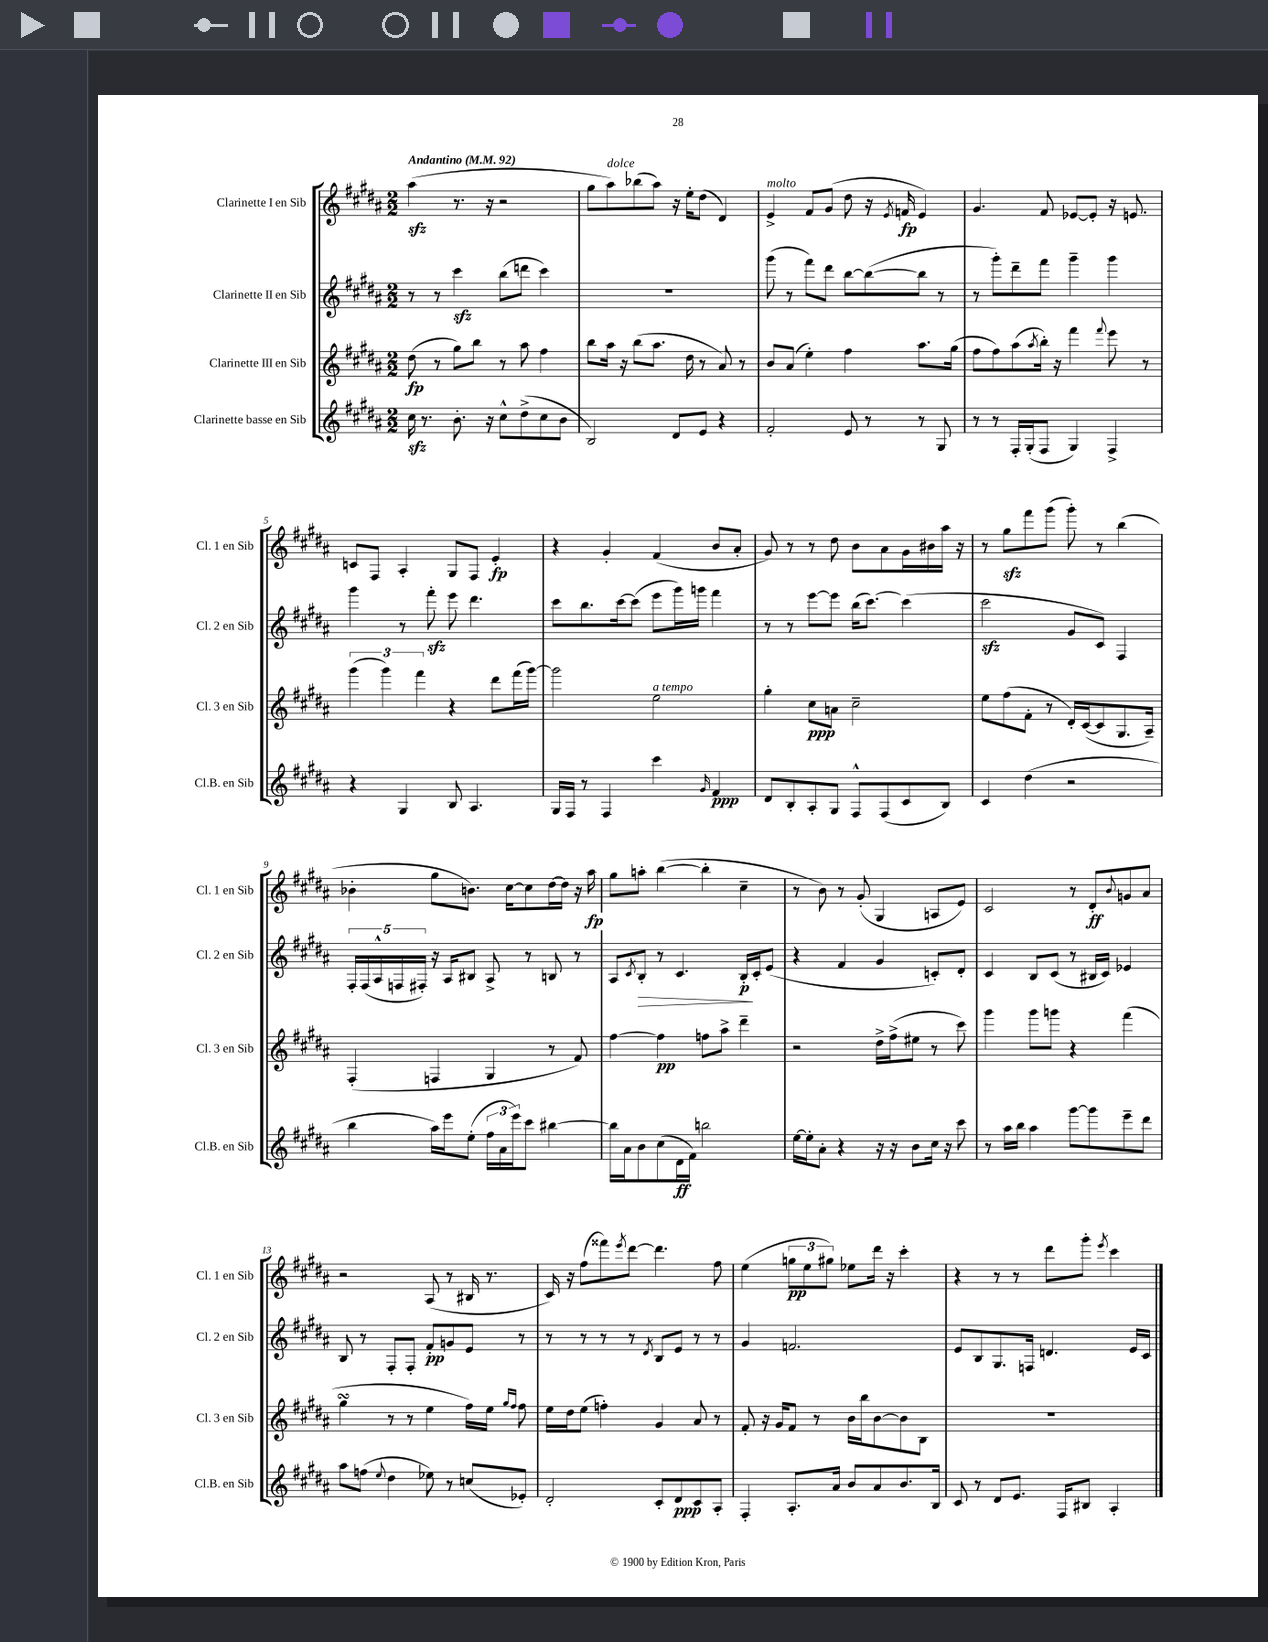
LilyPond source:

<<
\new StaffGroup <<
\new Staff = "s0" \with { instrumentName = "Clarinette I en Sib" shortInstrumentName = "Cl. 1 en Sib" } {
    \clef treble \key b \major \numericTimeSignature \time 2/2 \tempo "Andantino" 4 = 92
    ais''4\sfz( r8. r16 r2 |
    gis''8 ais''8^\markup { \italic "dolce" }) bes''8( ais''8) r16 e''16-. dis''8( dis'4) |
    e'4->^\markup { \italic "molto" } fis'8 gis'8( dis''8 r16 \acciaccatura { e'8 } f'16\fp e'4) |
    gis'4. fis'8 ees'8~ ees'8-. r16 e'8. |
    c'8 fis8 ais4-. gis8 fis8 e'4-.\fp |
    r4 gis'4-. fis'4( b'8 ais'8-. |
    gis'8) r8 r8 dis''8 b'8 ais'8 gis'16 bis'16 ais''16 r16 |
    r8 gis''8\sfz fis'''8 gis'''8( gis'''8-.) r8 b''4( |
    bes'4-. gis''8 b'8.) cis''16~ cis''8 dis''16~ dis''16 r16 ais''16\fp |
    gis''8 a''8-. b''4~( b''4-. cis''4-- |
    r8 b'8) r8 gis'8-.( gis4 a8 e'8) |
    cis'2 r8 dis'8-.\ff \appoggiatura { b'8 } g'8 ais'8 |
    r2 ais8( r8 bis16 r8. |
    cis'16) r16 fis''8( fisis'''8) \acciaccatura { e'''8 } dis'''8~ dis'''4. fis''8 |
    e''4( \tuplet 3/2 { g''8\pp e''8 gis''8) } ees''8 dis'''16 r16 cis'''4-. |
    r4 r8 r8 dis'''8 gis'''8-. \acciaccatura { e'''8 } cis'''4 \bar "|." |
}
\new Staff = "s1" \with { instrumentName = "Clarinette II en Sib" shortInstrumentName = "Cl. 2 en Sib" } {
    \clef treble \key b \major \numericTimeSignature \time 2/2
    r8 r8 cis'''4\sfz b''8( d'''8 cis'''4) |
    R1 |
    gis'''8( r8 fis'''8) dis'''8 b''8~ b''8~( b''8 r8 |
    r8 gis'''8-.) dis'''8-- fis'''8 gis'''4-- gis'''4 |
    gis'''4 r8 fis'''8-.\sfz e'''8 dis'''4. |
    cis'''8 b''8. cis'''16~ cis'''8( e'''8 gis'''16) g'''16 fis'''4 |
    r8 r8 e'''8~ e'''8 b''16( cis'''8.~) cis'''4( |
    cis'''2\sfz gis'8 cis'8) fis4 |
    \tuplet 5/4 { fis16-. fis16( ais16-^ f16 fis16-.) } r16 ais16 bis8 ais8-> r8 b8 r8 |
    ais8 \acciaccatura { cis'8 } b8-.\> r8 cis'4. b16-.\p\! cis'16-. e'8( |
    r4 fis'4 gis'4 c'8-.) dis'8-. |
    cis'4 b8 cis'8( r8 bis16 cis'16) ees'4 |
    b8 r8 fis8-. fis8-. fis'8-.\pp g'8 e'8 r8 |
    r8 r8 r8 r8 \acciaccatura { dis'8 } b8 e'8 r8 r8 |
    gis'4 f'2. |
    e'8 b8 gis8. f16 d'4. e'16 cis'16 \bar "|." |
}
\new Staff = "s2" \with { instrumentName = "Clarinette III en Sib" shortInstrumentName = "Cl. 3 en Sib" } {
    \clef treble \key b \major \numericTimeSignature \time 2/2
    dis''8\fp( r8 gis''8) b''8 r8 ais''8 fis''4 |
    b''8 ais''16 r16 b''8( ais''8. dis''16 r8 ais'8) r8 |
    b'8 ais'8( e''4-.) fis''4 ais''8. gis''16( |
    fis''8 fis''8) ais''8( \acciaccatura { ais''8 } b''16-.) r16 fis'''4 \appoggiatura { fis'''8 } e'''8 r8 |
    \tuplet 3/2 { gis'''4( gis'''4) fis'''4 } r4 dis'''8 fis'''16( gis'''16~) |
    gis'''2 e''2^\markup { \italic "a tempo" } |
    gis''4-. cis''8\ppp a'8 cis''2-- |
    e''8 fis''8( fis'8-. r8 dis'16-.) cis'16~( cis'8 gis8. ais16--) |
    fis4-.( f4 gis4 r8 fis'8) |
    fis''4~ fis''4\pp f''8 ais''8-> dis'''4-- |
    r2 dis''16-> fis''16->( eis''8 r8 cis'''8) |
    gis'''4 gis'''8 g'''8 r4 fis'''4( |
    gis''4\turn r8 r8 e''4 fis''16) e''16 \grace { gis''16 fis''16 } fis''8 |
    e''16 dis''16 e''8( f''4-.) gis'4 ais'8 r8 |
    fis'8-. r16 gis'16 fis'8 r8 b'16 b''16 b'8~ b'8 b8 |
    R1 \bar "|." |
}
\new Staff = "s3" \with { instrumentName = "Clarinette basse en Sib" shortInstrumentName = "Cl.B. en Sib" } {
    \clef treble \key b \major \numericTimeSignature \time 2/2
    cis''16\sfz r8. b'8.-. r16 cis''8-^ dis''8->( cis''8 b'8 |
    b2) dis'8 e'8 r4 |
    fis'2-. e'8 r8 r8 gis8 |
    r8 r8 fis16-. gis16-.( fis8 gis4) fis4-> |
    r4 gis4 b8 ais4. |
    gis16 fis16 r8 fis4 cis'''4 \grace { gis'16 } fis'4\ppp |
    dis'8 b8-. ais8-. gis8 fis8-^ fis8( cis'8 b8) |
    cis'4 dis''4( r2 |
    b''4 ais''16) e'''16 e''8-.( \tuplet 3/2 { fis''16 ais'16 e'''16) } cis'''8 bis''4~ |
    bis''16 ais'16 b'8 cis''8( dis'16\ff fis'16) b''2 |
    e''16~ e''16-. ais'8-. r4 r16 r16 b'8 cis''16 r16 cis'''8 |
    r8 ais''16 b''16 ais''4 gis'''8~ gis'''8 e'''8-- dis'''8 |
    ais''8 f''8( \appoggiatura { e''8 } dis''4 ees''8) r8 c''8( ees'8-.) |
    dis'2-. cis'8-. dis'8\ppp cis'8 ais8-. |
    fis4-. ais8.-. ais'16 b'8 ais'8 b'8. b16 |
    cis'8 r8 dis'8 e'8. fis16 bis8 ais4-. \bar "|." |
}
>>
>>
